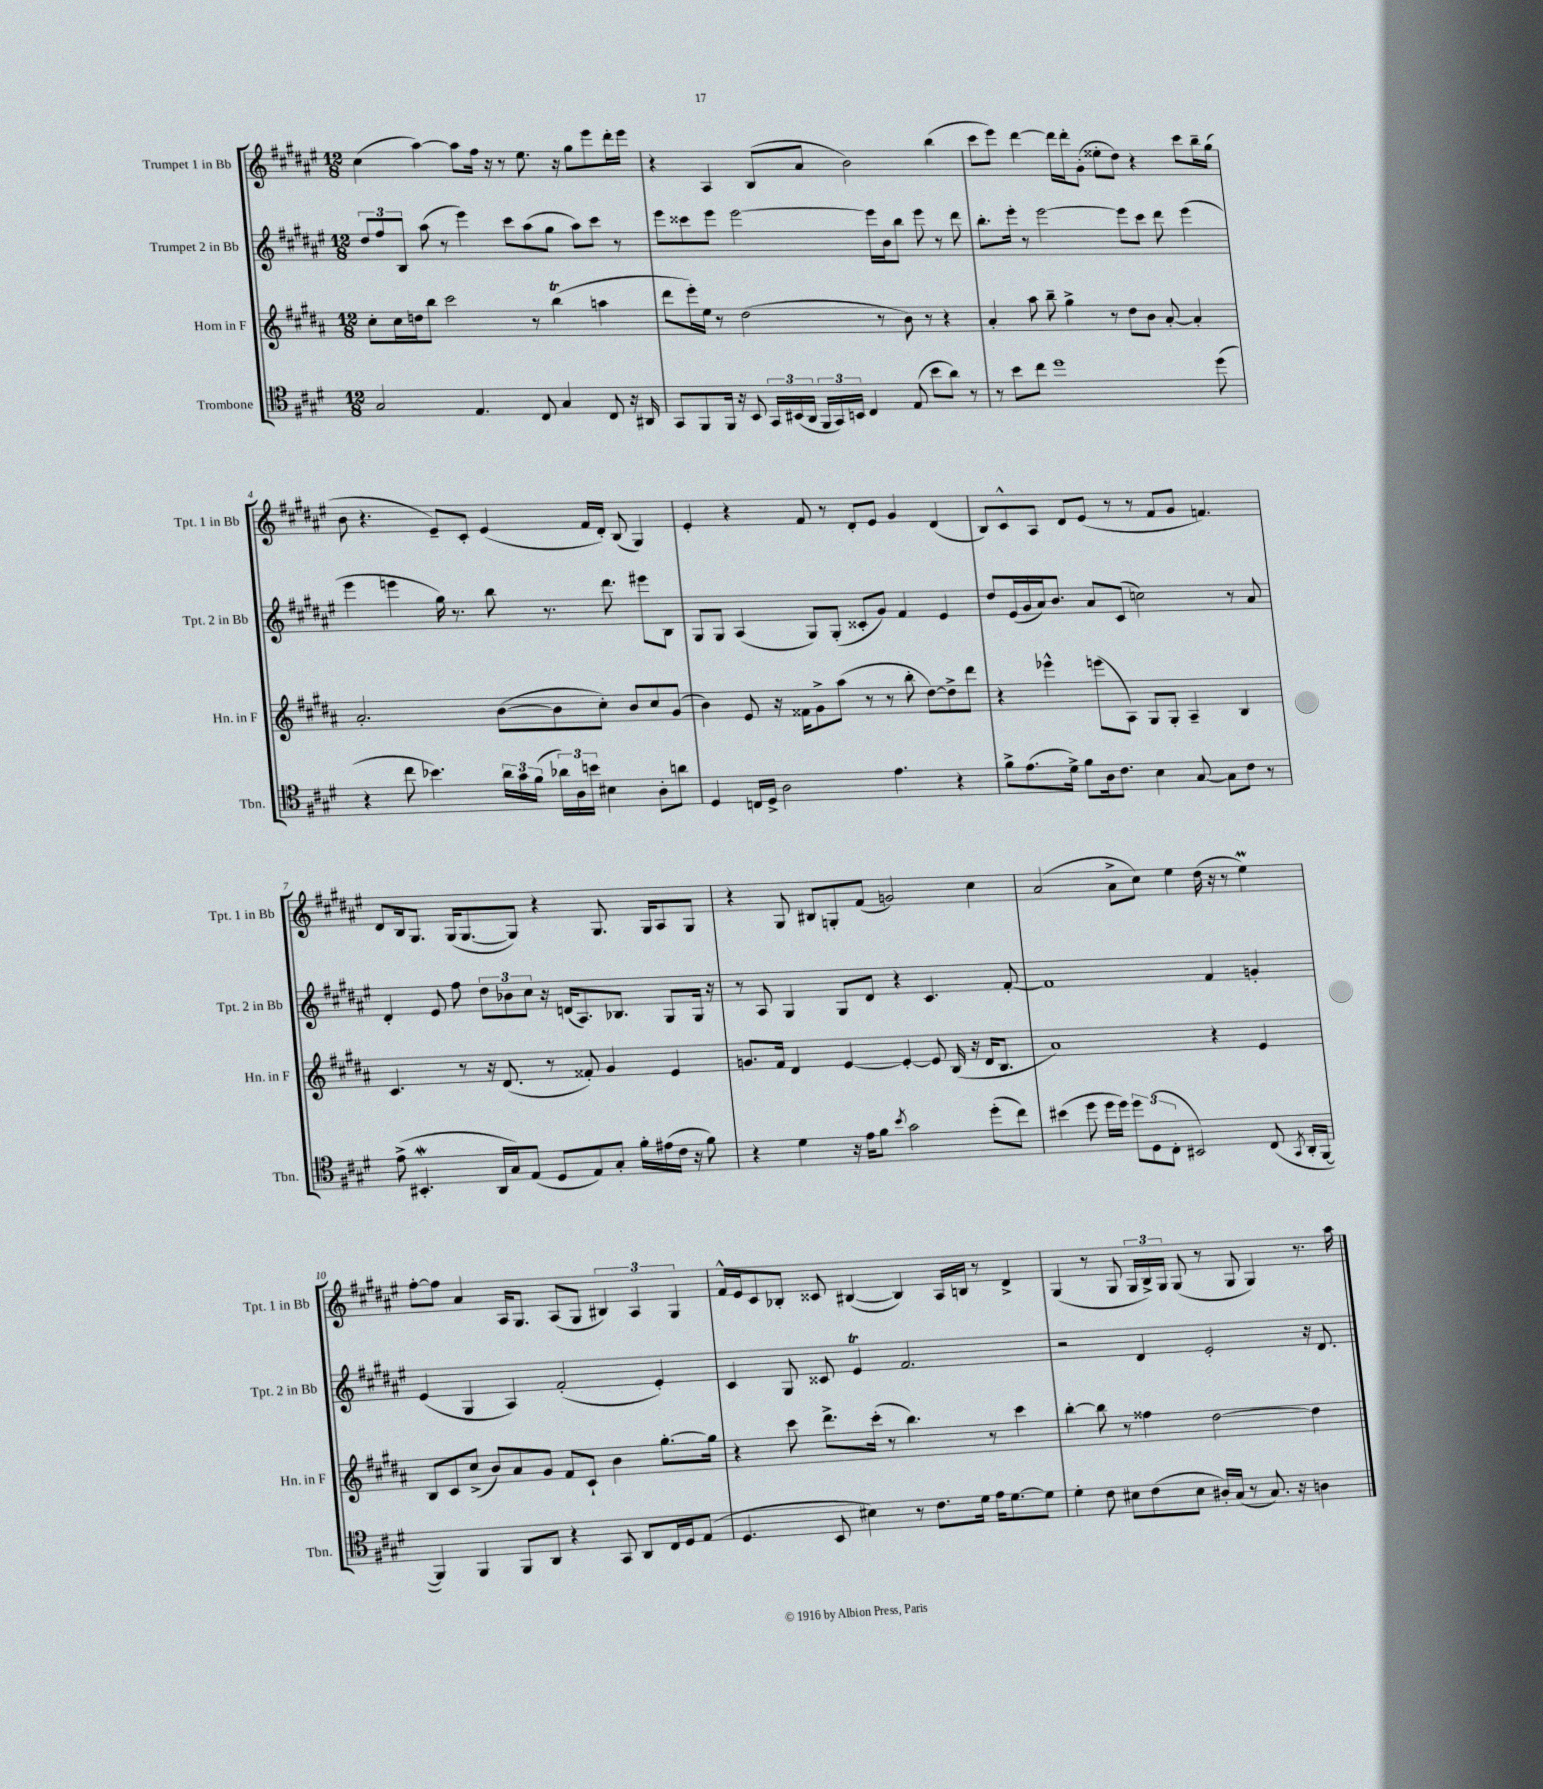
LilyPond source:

<<
\new StaffGroup <<
\new Staff = "s0" \with { instrumentName = "Trumpet 1 in Bb" shortInstrumentName = "Tpt. 1 in Bb" } {
    \clef treble \key fis \major \numericTimeSignature \time 12/8
    \autoBeamOff cis''4( ais''4~) ais''8[ fis''16] r16 r8 eis''8. r16 gis''8[ eis'''8 dis'''16-. eis'''16] |
    r4 ais4 b8[( ais'8] b'2) b''4( |
    cis'''8[ eis'''8]) dis'''4~ dis'''16[ dis'''16-. gis'8]-.( eisis''8[-. dis''8]) r4 cis'''8[ b''16-- gis''16]( |
    b'8 r4. eis'8[--) cis'8]-. eis'4( fis'16[ dis'16]-.) b8( gis4) |
    eis'4-. r4 fis'8 r8 dis'8[-. eis'8] gis'4 dis'4( |
    b8[) cis'8-^ ais8] dis'8[ eis'8]( r8 r8 fis'8[ gis'8] f'4.) |
    dis'8[ b16 gis8.] gis16[( gis8.~ gis8]) r4 gis8. gis16[ ais8 gis8] |
    r4 gis8 bis8[ g8-. fis'8]( g'2) cis''4 |
    ais'2( ais'8[-> cis''8]) eis''4 dis''16( r16 r8 eis''4\prall) |
    fis''8[~-. fis''8] ais'4 ais16[ gis8.] ais8[( gis8] \tuplet 3/2 { bis4) ais4 gis4 } |
    fis'16[-^ eis'16 cis'8 bes8]-. cisis'8 bis4~( bis4) ais16[ b16] r8 dis'4-> |
    gis4( r8 gis8 \tuplet 3/2 { gis16[ b16->) gis16] } gis8( r8 gis8 gis4) r8. ais''16 \bar "|." |
}
\new Staff = "s1" \with { instrumentName = "Trumpet 2 in Bb" shortInstrumentName = "Tpt. 2 in Bb" } {
    \clef treble \key fis \major \numericTimeSignature \time 12/8
    \autoBeamOff \tuplet 3/2 { dis''8[ fis''8 b8] } ais''8( r8 eis'''4) cis'''8[ ais''8( gis''8] ais''8[) cis'''8] r8 |
    eis'''8[ cisis'''8 eis'''8] eis'''2~ eis'''16[ b'16 b''8] eis'''8 r8 dis'''8 |
    b''8.[-. eis'''16]-. r8 eis'''2~ eis'''8[ cis'''8] dis'''8 eis'''4( |
    eis'''4 e'''4 gis''16) r8. b''8 r8. dis'''8. eis'''8[ b8] |
    gis8[ gis8] ais4( gis8[) gis8]-.( cisis'8[-. gis'8]) fis'4 eis'4 |
    dis''8[ eis'16( gis'16 ais'16) b'8.] ais'8[ cis'8]( c''2) r8 ais'8 |
    dis'4-. eis'8 fis''8 \tuplet 3/2 { dis''8[ bes'8 cis''8] } r16 d'16[( ais8.) bes8.] gis8[ gis16] r16 |
    r8 ais8 gis4 gis8[ dis'8] r4 cis'4. fis'8~-. |
    fis'1 fis'4 g'4-. |
    eis'4( gis4 ais4) fis'2-.( eis'4-.) |
    cis'4 gis8 cisis'8 eis'4\trill fis'2. |
    r2 dis'4 eis'2-. r16 dis'8. \bar "|." |
}
\new Staff = "s2" \with { instrumentName = "Horn in F" shortInstrumentName = "Hn. in F" } {
    \clef treble \key b \major \numericTimeSignature \time 12/8
    \autoBeamOff cis''8[-. cis''16 d''16 b''8] cis'''2 r8 b''4\trill( a''4 |
    dis'''8[ e'''16-.) e''16] r8 dis''2( r8 b'8) r8 r4 |
    ais'4-. ais''8 b''8-- gis''4-> r8 dis''8[ b'8] ais'8~-. ais'4-. |
    ais'2.-. b'8[~( b'8 cis''8]-.) b'8[ cis''8 gis'8]( |
    b'4) e'8 r16 fisis'16[ gis'8-> ais''8]( r8 r8 b''8-. dis''8[~) dis''8-> dis'''8] |
    r4 ees'''4-^ e'''8[( ais8]) gis8[ gis8]-. ais4-- b4 |
    cis'4. r8 r16 dis'8.( r8 fisis'8-.) gis'4 e'4 |
    g'8.[ fis'16] dis'4 e'4~ e'4~-. e'8 b16( r16 dis'16[ b8.] |
    ais'1) r4 e'4 |
    b8[ cis'8 cis''8]->( b'8[) ais'8 gis'8] fis'8[ cis'8]-! b'4 gis''8.[~-. gis''16] |
    r4 cis'''8 dis'''8.[-> cis'''16]-.( r8 b''4.) r8 cis'''4 |
    b''4~-. b''8 r8 fisis''4 dis''2~ dis''4 \bar "|." |
}
\new Staff = "s3" \with { instrumentName = "Trombone" shortInstrumentName = "Tbn." } {
    \clef tenor \key e \major \numericTimeSignature \time 12/8
    \autoBeamOff gis2 e4. cis8 gis4 cis8 r16 ais,16 |
    gis,8[ fis,8 fis,16] r16 b,8 \tuplet 3/2 { gis,16[ bis,16( a,16] } \tuplet 3/2 { fis,16[ gis,16) b,16] } cis4 e8( b'8[ a'8]) r8 |
    r8 b'8[ cis''8] dis''1 dis''8( |
    r4 cis''8 bes'4.) \tuplet 3/2 { a'16[ gis'16 fis'16]( } \tuplet 3/2 { aes'16[) a16 b'16] } bis4 a8[-. a'8] |
    dis4 c16[ dis16]-> a2 e'4. r4 |
    fis'8[-> e'8.( dis'16]->) fis'8[ a16 cis'8.] b4 gis8~ gis8[ cis'8] r8 |
    e'8->( bis,4.-.\mordent a,16[ gis16) e8]( dis8[ e8) gis8]-. fis'16[-. eis'16( cis'16] r16 fis'8) |
    r4 dis'4 r16 e'16[ fis'8] \acciaccatura { b'8 } gis'2 dis''8[-.( cis''8]) |
    bis'4( dis''8 dis''16[ dis''16]) \tuplet 3/2 { dis''8[ dis8( cis8]-. } bis,2) cis8( \acciaccatura { gis,8 } a,16[-. fis,16]~ |
    fis,4) fis,4 fis,8[ a,8] r4 gis,8 a,8[ cis16 dis16 e8]( |
    dis4. b,8 bis4) r8 cis'8.[ dis'16] e'16[ dis'8.~ dis'8] |
    dis'4-. cis'8 bis8[ cis'8( bis8] ais16[-.) gis16]( r8 gis8.) r16 a4 \bar "|." |
}
>>
>>
